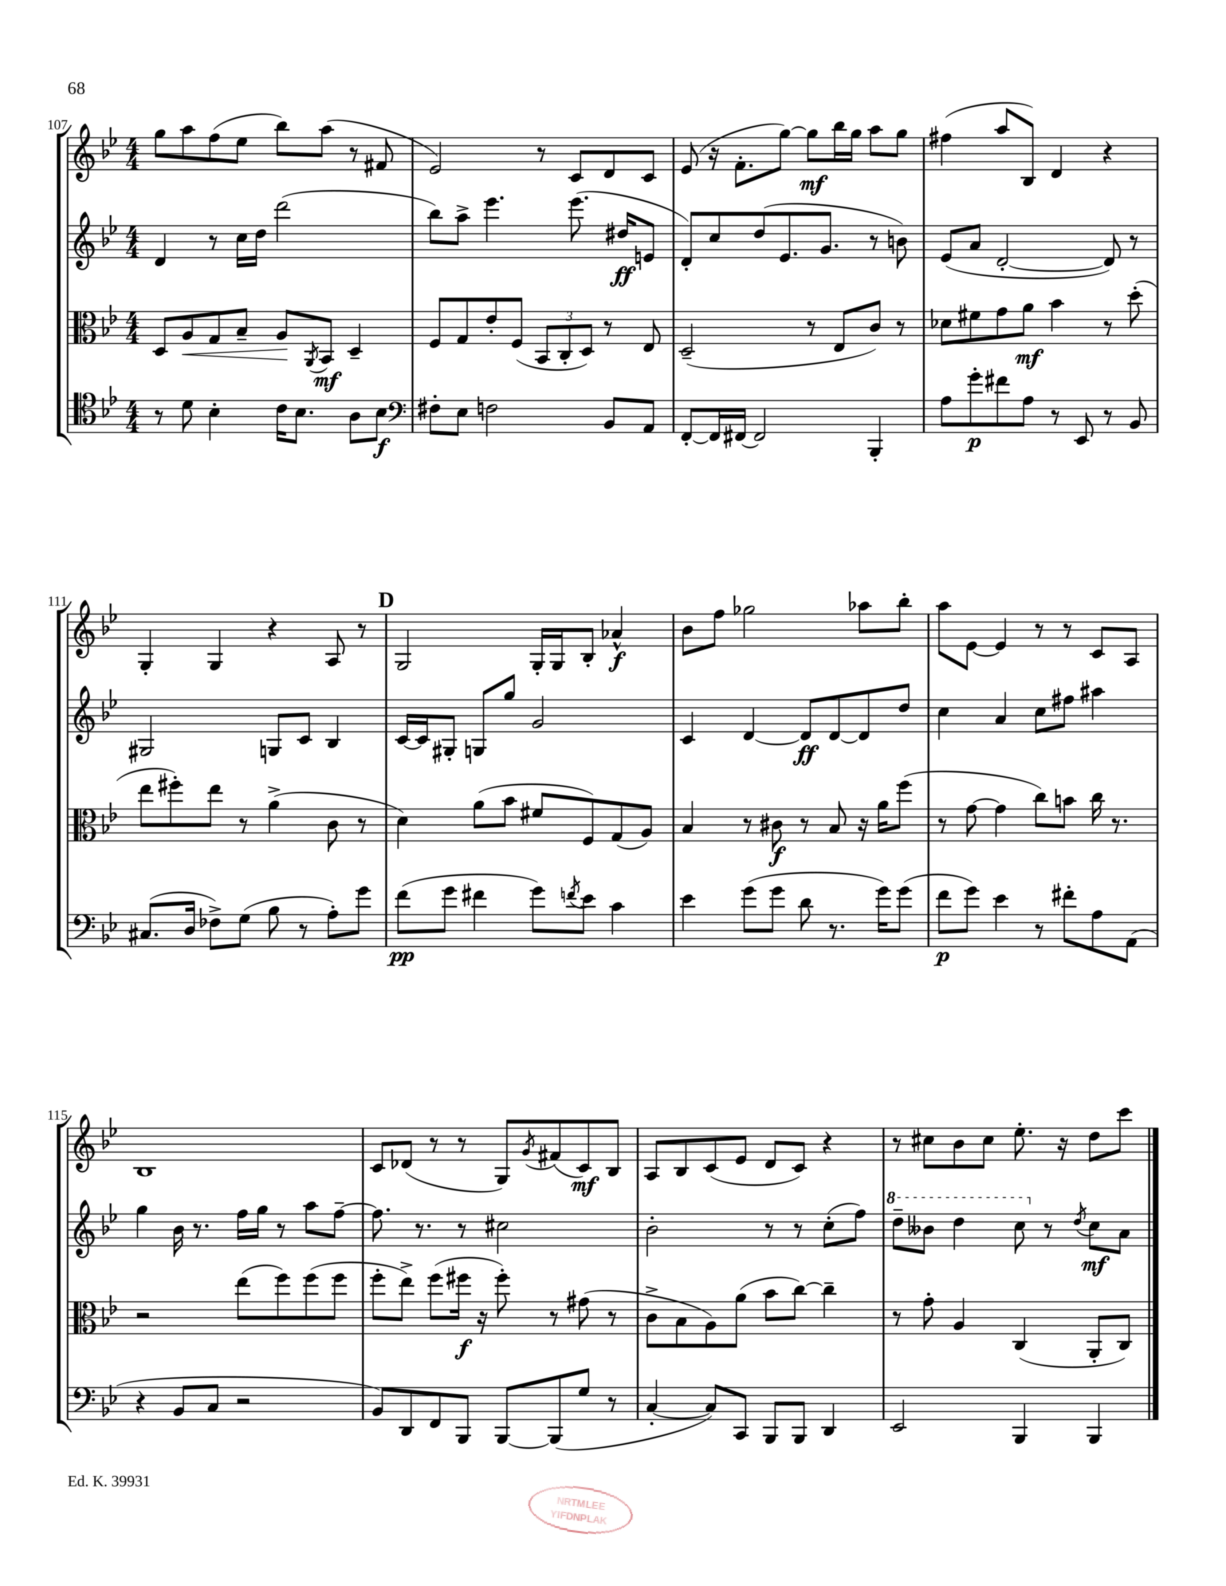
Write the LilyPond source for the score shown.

<<
\new StaffGroup <<
\new Staff = "s0" {
    \clef treble \key bes \major \numericTimeSignature \time 4/4
    g''8 a''8 f''8( ees''8 bes''8) a''8( r8 fis'8 |
    ees'2) r8 c'8 d'8 c'8 |
    ees'8( r16 f'8.-. g''8~) g''8\mf bes''16 g''16 a''8 g''8 |
    fis''4( a''8 bes8) d'4 r4 |
    g4-. g4 r4 a8 r8 |
    \mark \markup { \bold "D" } g2 g16-. g16 bes8-. aes'4-^\f |
    bes'8 f''8 ges''2 aes''8 bes''8-. |
    a''8 ees'8~ ees'4 r8 r8 c'8 a8 |
    bes1 |
    c'8 des'8( r8 r8 g8) \acciaccatura { g'8 } fis'8( c'8\mf) bes8 |
    a8 bes8 c'8( ees'8 d'8 c'8) r4 |
    r8 cis''8 bes'8 cis''8 ees''8.-. r16 d''8 c'''8 \bar "|." |
}
\new Staff = "s1" {
    \clef treble \key bes \major \numericTimeSignature \time 4/4
    d'4 r8 c''16 d''16 d'''2( |
    bes''8) a''8-> ees'''4. ees'''8.( dis''16\ff e'8 |
    d'8-.) c''8 d''8( ees'8. g'8. r8 b'8) |
    ees'8( a'8 d'2~-. d'8) r8 |
    gis2 g8 c'8 bes4 |
    \mark \markup { \bold "D" } c'16~ c'16 gis8-. g8 g''8 g'2 |
    c'4 d'4~ d'8\ff d'8~ d'8 d''8 |
    c''4 a'4 c''8 fis''8 ais''4 |
    g''4 bes'16 r8. f''16 g''16 r8 a''8 f''8~-- |
    f''8. r8. r8 cis''2 |
    bes'2-. r8 r8 c''8-.( f''8) |
    \ottava #1 d'''8-- beses''8 d'''4 c'''8 \ottava #0 r8 \acciaccatura { d''8 } c''8\mf a'8 \bar "|." |
}
\new Staff = "s2" {
    \clef alto \key bes \major \numericTimeSignature \time 4/4
    d8 a8\< g8 bes8-- a8\! \acciaccatura { a,8 } bes,8\mf d4-- |
    f8 g8 ees'8-. f8( \tuplet 3/2 { bes,8 c8-. d8) } r8 ees8 |
    d2--( r8 ees8 c'8) r8 |
    des'8 fis'8 g'8 a'8\mf bes'4 r8 d''8-.( |
    ees''8 fis''8-.) ees''8 r8 a'4->( c'8 r8 |
    \mark \markup { \bold "D" } d'4) a'8( bes'8 fis'8 f8) g8( a8) |
    bes4 r8 cis'8\f r8 bes8 r16 a'16 f''8( |
    r8 g'8~ g'4 c''8) b'8 c''16 r8. |
    r2 ees''8( f''8) f''8( f''8 |
    f''8-. ees''8->) f''8( fis''16\f r16 fis''8-.) r8 gis'8( r8 |
    c'8-> bes8 a8) a'8( bes'8 c''8~) c''4-- |
    r8 g'8-. a4 c4( a,8-. c8) \bar "|." |
}
\new Staff = "s3" {
    \clef tenor \key bes \major \numericTimeSignature \time 4/4
    r8 d'8 bes4-. c'16 bes8. a8 bes8\f |
    \clef bass fis8-. ees8 f2 bes,8 a,8 |
    f,8~-. f,16 fis,16~ fis,2 bes,,4-. |
    a8 g'8-.\p fis'8 a8 r8 ees,8 r8 bes,8 |
    cis8.( d16 fes8->) g8( bes8 r8 a8-.) g'8 |
    \mark \markup { \bold "D" } f'8\pp( g'8 fis'4 g'8) \acciaccatura { f'8 } ees'8 c'4 |
    ees'4 g'8( g'8 d'8 r8. g'16) g'8( |
    f'8\p g'8) ees'4 r8 fis'8-. a8 a,8( |
    r4 bes,8 c8 r2 |
    bes,8) d,8 f,8 bes,,8 bes,,8~ bes,,8( g8 r8 |
    c4~-. c8) c,8 bes,,8 bes,,8 d,4 |
    ees,2 bes,,4 bes,,4 \bar "|." |
}
>>
>>
\layout { \context { \Score currentBarNumber = #107 } }
